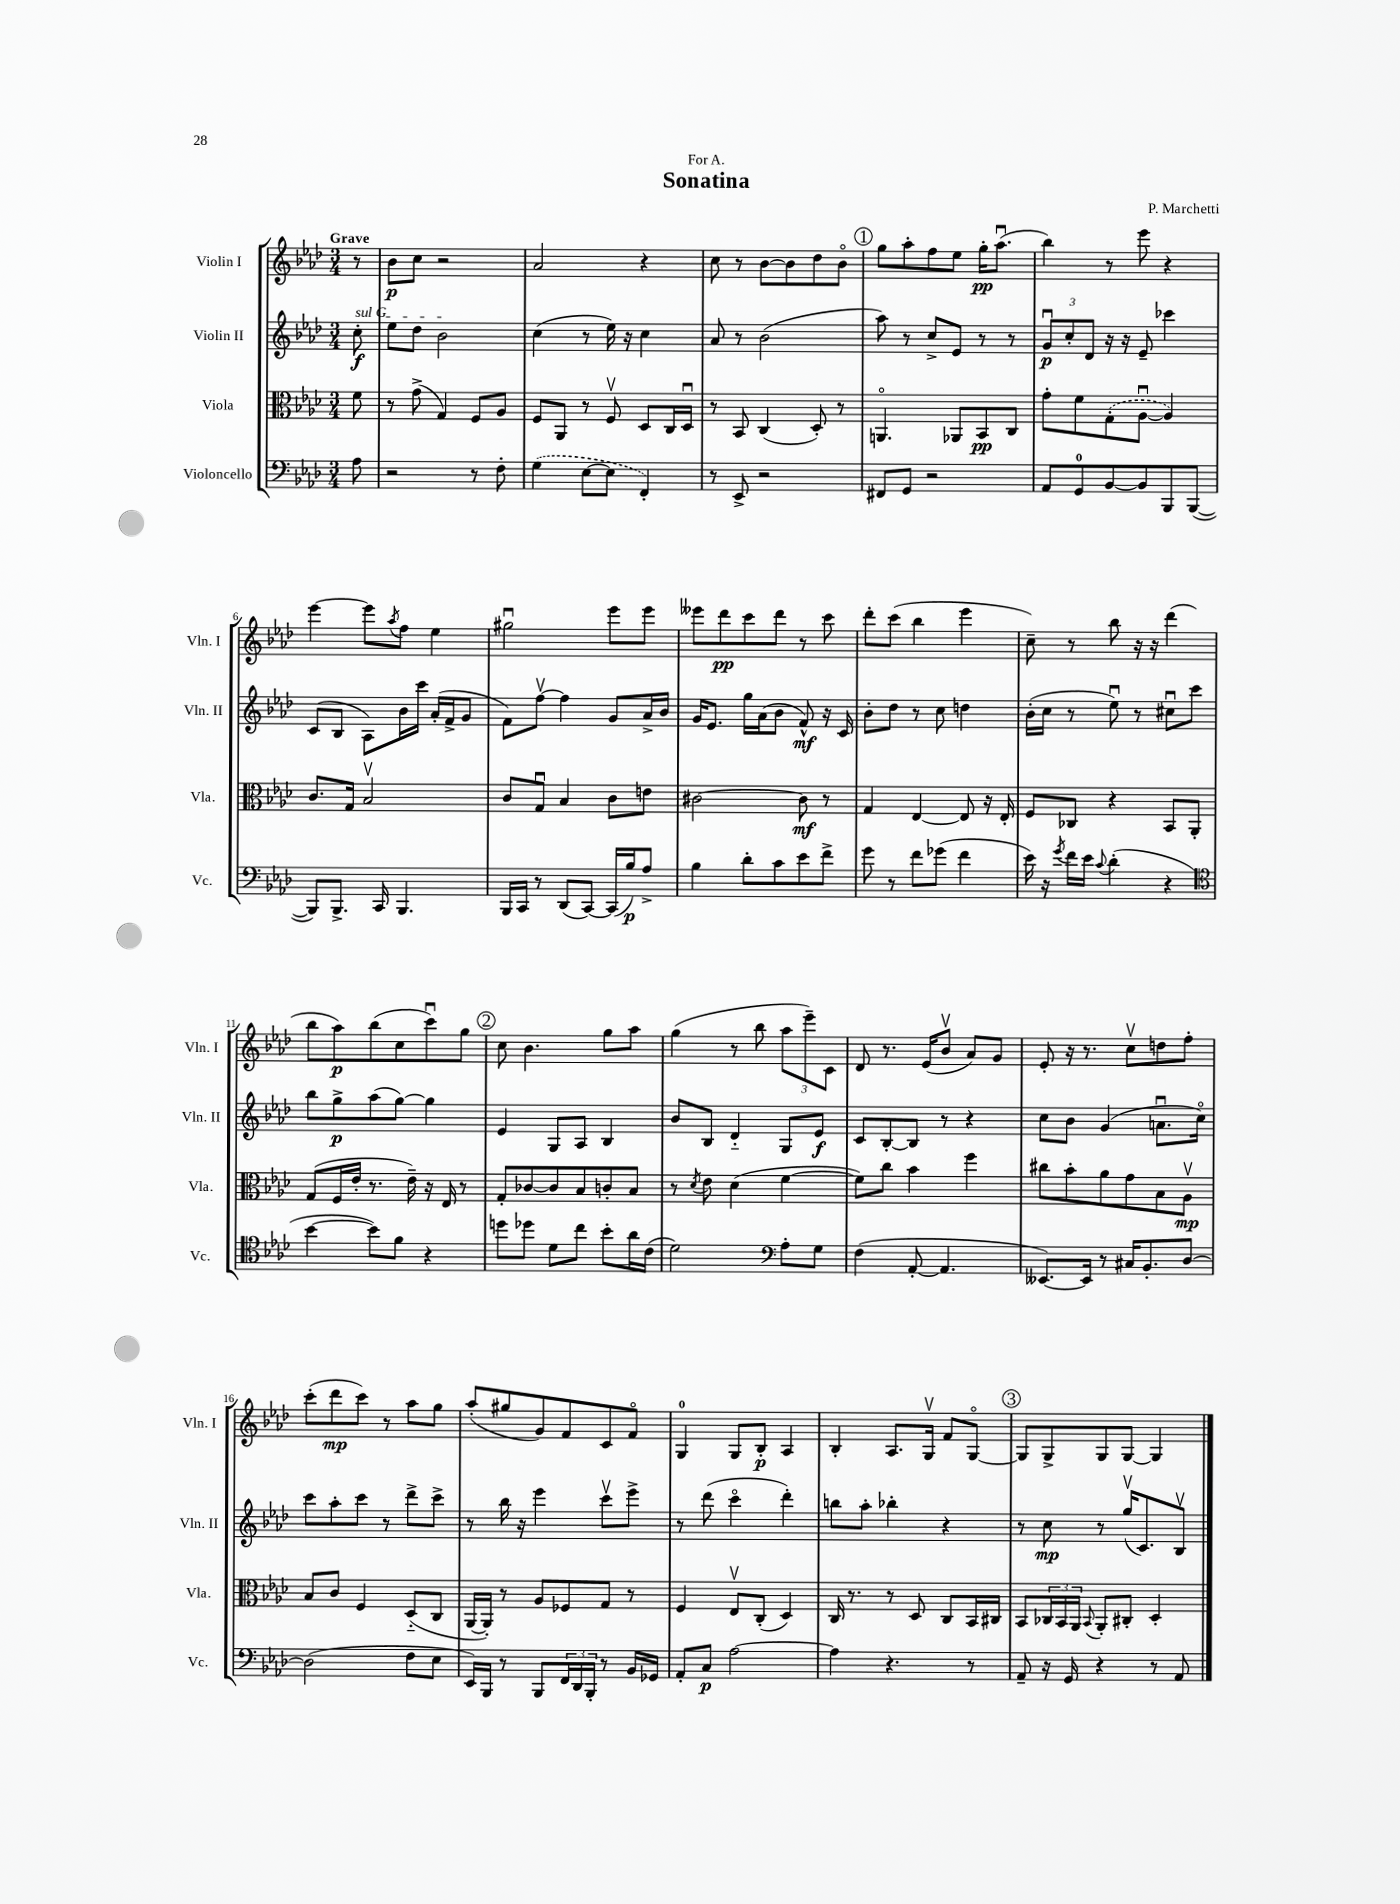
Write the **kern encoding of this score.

**kern	**kern	**kern	**kern
*staff4	*staff3	*staff2	*staff1
*clefF4	*clefC3	*clefG2	*clefG2
*k[b-e-a-d-]	*k[b-e-a-d-]	*k[b-e-a-d-]	*k[b-e-a-d-]
*M3/4	*M3/4	*M3/4	*M3/4
8A-	8f	8cc'	8r
=	=	=	=
2r	8r	8ee-	8b-
.	(8g^	8dd-	8cc
.	4G)	2b-	2r
8r	8F	.	.
8F'	8A-	.	.
=	=	=	=
(4G	8F	(4cc	2a-
.	8AA-	.	.
[8E-	8r	8r	.
8E-]	8Fv	16ee-)	.
.	.	16r	.
4FF')	8D-	4cc	4r
.	16C	.	.
.	16D-u	.	.
=	=	=	=
8r	8r	8a-	8cc
8EE-^	8BB-	8r	8r
2r	(4C	(2b-	[8b-
.	.	.	8b-]
.	8D-')	.	8dd-
.	8r	.	8b-o
=	=	=	=
8FF#	4.AAo	8aa-)	8gg
8GG	.	8r	8aa-'
2r	.	8cc^	8ff
.	8AA-	8e-	8ee-
.	8BB-	8r	16gg'
.	.	.	(8.aa-u
.	8C	8r	.
=	=	=	=
8AA-	8g'	12gu	4bb-)
.	.	12cc'	.
8GG	8f	.	.
.	.	12d-	.
[8BB-	(8G'	16r	8r
.	.	16r	.
8BB-]	[8A-u	8e-~	8eee-
8BBB-	4A-])	4ccc-	4r
([8BBB-	.	.	.
=	=	=	=
8BBB-])	8.c	(8c	[4eee-
8.BBB-^	.	8B-	.
.	16G	.	.
.	2B-v	8A-)	8eee-]
16CC	.	.	.
.	.	.	8qaa-
4.BBB-	.	16b-	8ff
.	.	16ccc	.
.	.	(16a-'	4ee-
.	.	16f^	.
.	.	8g	.
=	=	=	=
16BBB-	8c	8f)	2gg#u
16CC	.	.	.
8r	8Gu	[8ffv	.
(8DD-	4B-	4ff]	.
[8CC)	.	.	.
(16CC]	8c	8g	8eee-
16B-)	.	.	.
8A-^	8e	16a-^	8eee-
.	.	16b-	.
=	=	=	=
4B-	[2c#	16g	8eee--
.	.	8.e-	.
.	.	.	8ddd-
8d-'	.	16gg	8ccc
.	.	(16a-	.
8c	.	8b-	8ddd-
8e-	8c#]	8f^^)	8r
8f^	8r	16r	8ccc
.	.	16c	.
=	=	=	=
8g	4G	8b-'	8ddd-'
8r	.	8dd-	(8ccc
8f	[4E-	8r	4bb-
(8g-	.	8cc	.
4f	8E-]	4dd	4eee-
.	16r	.	.
.	16E-'	.	.
=	=	=	=
16e-)	8F	(16b-'	8cc~)
16r	.	16cc	.
8qg	.	.	.
16f	8C-	8r	8r
16e-	.	.	.
8qqc	.	.	.
(4d-'	4r	8ee-u)	8bb-
.	.	8r	16r
.	.	.	16r
4r	8BB-	8cc#u	(4ddd-
.	8AA-'	8ccc	.
=	=	=	=
*clefC4	*	*	*
[4b-	(8G	8bb-	8bb-
.	16F	8gg^	8aa-)
.	16e-'	.	.
8b-])	8.r	(8aa-	(8bb-
8f	.	[8gg)	8cc
.	16e-~)	.	.
4r	16r	4gg]	8cccu)
.	16E-	.	.
.	8r	.	8gg
=	=	=	=
8dd	8G'	4e-	8cc
8dd-	[8c-	.	4.b-
8d-	8c-]	8G	.
8cc	8B-	8A-	.
8b-'	8c'	4B-	8gg
16a-	8B-	.	8aa-
(16c	.	.	.
=	=	=	=
2d-)	8r	8b-	(4gg
.	8qd-	.	.
.	8e-	8B-	.
.	(4d-	4d-'~	8r
.	.	.	8bb-
*clefF4	*	*	*
8A-'	[4f	8G	12aa-
.	.	.	12eee-~)
8G	.	8e-	.
.	.	.	12c
=	=	=	=
(4F	8f])	8c	8d-
.	8cc	[8B-'	8.r
[8AA-'	4b-	8B-]	.
.	.	.	(16e-
4.AA-]	.	8r	8b-v
.	4ff	4r	8a-)
.	.	.	8g
=	=	=	=
[8.EE--)	8cc#	8cc	8e-'
.	8b-'	8b-	16r
16EE--]	.	.	8.r
8r	8a-	(4g	.
16C#	8g	.	8ccv
8.BB-'	.	.	.
.	8B-	8.au	8dd
[8D-	8A-v	.	8ff'
.	.	16cco)	.
=	=	=	=
(2D-]	8B-	8ccc	(8ccc'
.	8c	8aa-'	8ddd-
.	4F	8ccc	8ccc)
.	.	8r	8r
8F	(8D-'~	8ddd-^	8aa-
8E-	8C	8ccc^	8gg
=	=	=	=
16EE-)	[16AA-	8r	(8aa-'
16BBB-	16AA-'])	.	.
8r	8r	16bb-	8gg#
.	.	16r	.
8BBB-	8A-	4eee-	8g)
24FF	8F-	.	8f
24DD-	.	.	.
24BBB-'	.	.	.
8r	8G	8cccv	8c
16BB-	8r	8eee-^	8fo
16GG-	.	.	.
=	=	=	=
8AA-'	4F	8r	4G
8C	.	(8ddd-	.
[2A-	8E-v	4ccco	8G
.	(8C'	.	8B-'
.	4D-)	4ddd-')	4A-
=	=	=	=
4A-]	16C	8bb	4B-'
.	8.r	.	.
.	.	8aa-'	.
4.r	8r	4bb-'	8.A-
.	8D-	.	.
.	.	.	16Gv
.	8C	4r	8f
8r	16BB-	.	[8Go
.	16C#	.	.
=	=	=	=
8AA-~	8BB-	8r	8G]
16r	24C-	8cc	8G^
.	24BB-	.	.
16GG	.	.	.
.	24AA-	.	.
.	8qqBB-	.	.
4r	8AA-'	8r	8G
.	8C#'	(16ggv	[8G
.	.	8.c)	.
8r	4D-'	.	4G]
8AA-	.	8B-v	.
==	==	==	==
*-	*-	*-	*-
